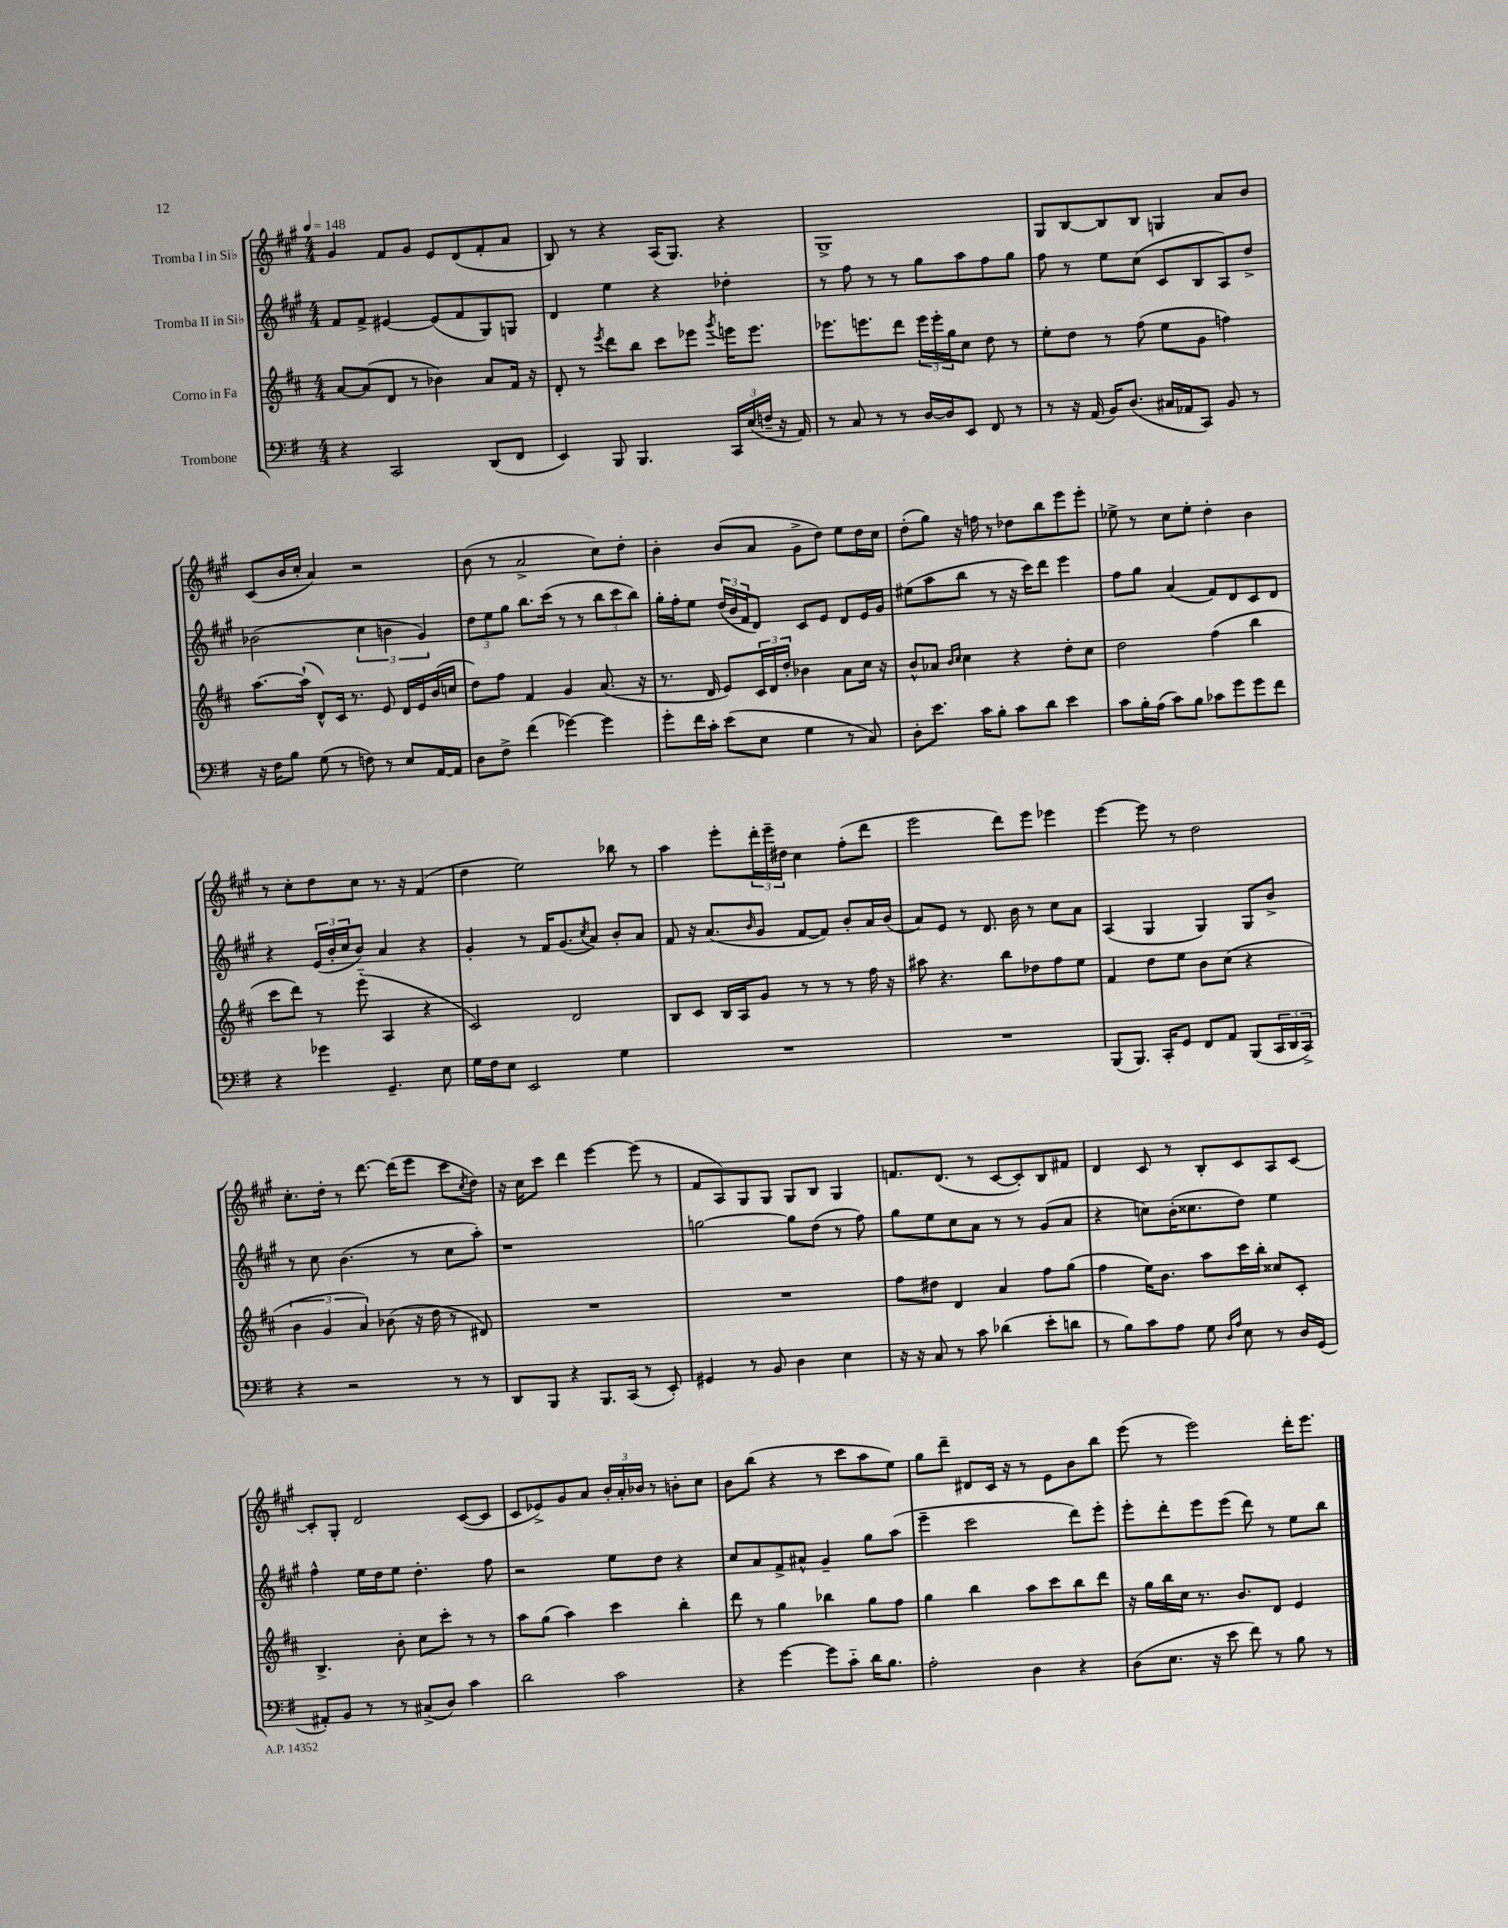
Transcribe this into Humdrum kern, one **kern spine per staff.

**kern	**kern	**kern	**kern
*part4	*part3	*part2	*part1
*staff4	*staff3	*staff2	*staff1
*I"Trombone	*I"Corno in Fa	*I"Tromba II in Si♭	*I"Tromba I in Si♭
*clefF4	*clefG2	*clefG2	*clefG2
*k[f#]	*k[f#c#]	*k[f#c#g#]	*k[f#c#g#]
*M4/4	*M4/4	*M4/4	*M4/4
*MM148	*MM148	*MM148	*MM148
=1	=1	=1	=1
4r	[8a/L	8f#/L	4g#/
.	(8a/]	8f#^/J	.
2CC/	8d/J	[4e#X/	8f#/L
.	8r	.	8g#/J
.	4b-X\)	(8e#/L]	8e/L
.	.	8f#/	(8d/
(8DD/L	8a/L	8G#/)	8f#'/
8FF#/J	16f#/Jk	8Gn/J	8a/J
.	16r	.	.
=2	=2	=2	=2
4EE/)	8d'/	4d/	8B/)
.	8r	.	8r
.	8qeee/	.	.
8BBB/	8ddd\L	4ee\	4r
4.BBB/	8bb\J	.	.
.	8ccc#\L	4r	(16A/KL
.	.	.	8.G#/J)
.	8eee-X\J	.	.
.	8qggg/	.	.
24CC/LL	16eeen\KL	4dd-X'\	4r
(24E/	.	.	.
.	8.eee\J	.	.
24Fn~/JJ	.	.	.
16r	.	.	.
16AA/)	.	.	.
=3	=3	=3	=3
8r	8.eee-X\L	8r	1G#^
8C/	.	8ff#\	.
.	8.eeen\	.	.
8r	.	8r	.
8r	8ddd\J	8r	.
[16D/LL	24eee\LL	8gg#\L	.
.	24eee'\	.	.
16D/J]	.	.	.
.	24gg\J	.	.
8EE/J	8cc#\J	8aa\	.
8FF#/	8dd\	8ff#\	.
8r	8r	8gg#\J	.
=4	=4	=4	=4
8r	8ee'\L	8ff#\	8G#/L
16r	8dd\J	8r	[8B/
(16AA/	.	.	.
16BB/KL)	8r	8ee\L	8B/]
(8.D/J	.	.	.
.	(8ff#\	(8cc#\J	8B/J
16C#X/LL	8ee\L	8c#/L	4Gn/
16AA-X/J	.	.	.
8CC/J)	8g\J	8B/	.
8BB/	4ffn\)	8A/)	8a/L
8r	.	8dd^/J	8b/J
!!LO:LB:g=z
=5	=5	=5	=5
16r	[8.aa\L	(2b-X\	(8c#/L
16F#\KL	.	.	.
8B\J	.	.	16b/L
.	(16aa`\Jk]	.	16cc#'/JJ
(8G\	8d^^/L)	.	4a/)
8r	16c#/Jk	.	.
.	8.r	.	.
8Fn\)	.	6cc#\	2r
8r	8e/	.	.
.	.	6bn\	.
8E/L	16d/LL	.	.
.	16e/	.	.
.	.	6g#/)	.
[16AA/L	(16b/	.	.
16AA/JJ]	16ccn/JJ	.	.
=6	=6	=6	=6
8D\L	8dd\L)	12dd\L	(8b\
.	.	12ee\	.
8F#^\J	8ff#\J	.	8r
.	.	12gg#\J	.
(4f#\	4f#/	8.bb\L	2a^/
.	.	(16ccc#\Jk	.
[4g-X\)	4g/	8r	.
.	.	8r	.
4g-\]	(8.a/	12bb\L	8cc#\L)
.	.	12ccc#\	.
.	.	.	8dd'\J
.	.	12bb\J)	.
.	16r	.	.
=7	=7	=7	=7
8g'\L	8.r	16gg#'\LL	4b'\
.	.	16ff#'\J	.
16f#\L	.	8ee\J	.
16c'\JJ	16d/	.	.
(8e\L	8e/L)	(24dd/LL	(8b/L
.	.	24b/	.
.	.	24f#/J	.
8E\J	24c#/L	8d/J)	8a/J
.	24d/	.	.
.	24dd'/JJ	.	.
4G\	4b-X\	8c#/L	8g#^\L
.	.	8e/J	8dd\J)
8r	8a\L	8d/L	8ee\L
8C/)	16cc#\Jk	16e/L	16dd\L
.	16r	16g#/JJ	16cc#\JJ
=8	=8	=8	=8
8D'\L	8b^^/L	(8ee#X\L	(8dd'\L
8.e\J	8a-X/J	8aa\	8gg#\J)
.	16qqb/LL	.	.
.	16qqcc#/JJ	.	.
.	4cc#\	8bb\J	16r
16c\KL	.	.	16ffn\
8B'\J	.	8r	8r
8c\L	4r	16r	8dd-X\L
.	.	16ccc#\KL)	.
8d\J	.	8ddd\J	8bb\
4e\	8dd'\L	4eee\	8eee\
.	8cc#\J	.	8eee'\J
=9	=9	=9	=9
8c\L	2dd\	8ff#\L	8ee-X^\
16B'\L	.	8gg#\J	8r
(16A\JJ	.	.	.
8c\L)	.	(4a/	8cc#\L
8B\J	.	.	8ee-'\J
8c-X\L	(4ff#\	8f#/L)	4dd'\
8g\	.	8d/	.
8g\	4bb\	8c#/	4b\
8f#\J	.	8d/J	.
!!LO:LB:g=z
=10	=10	=10	=10
4r	8ccc#\L	4r	8r
.	8ddd\J)	.	8cc#'\L
4g-X\	8r	(24e/LL	8dd\
.	.	24b'/	.
.	.	24cc#/J	.
.	(8eee\	8b/J)	8cc#\J
4.GG~/	4A/	4a/	8.r
.	.	.	16r
.	4r	4r	(4f#/
8E\	.	.	.
=11	=11	=11	=11
16G\LL	2c#/)	4g#'/	4dd\
16F#\J	.	.	.
8E\J	.	.	.
2EE/	.	8r	2ee\)
.	.	16f#/KL	.
.	.	(8.g#/	.
.	2d/	.	.
.	.	8qcc#/	.
.	.	8a/J)	.
4G\	.	8b'/L	8bb-X\
.	.	8a/J	8r
=12	=12	=12	=12
1r	8B/L	8f#/	4aa\
.	8c#/J	16r	.
.	.	(8.a/L	.
.	16B/LL	.	8eee'\L
.	16A/J	.	.
.	.	16qqb/	.
.	8g/J	8g#/J	24ddd'\L
.	.	.	24eee~\
.	.	.	24dd#X\JJ
.	8r	[8f#/L	4cc#\
.	8r	8f#/J])	.
.	8r	8b'/L	(8ff#'\L
.	16ff#\	16a/L	8ddd\J
.	16r	(16b/JJ	.
=13	=13	=13	=13
1r	8aa#X\	8a/L)	2eee\
.	4.r	8e/J	.
.	.	8r	.
.	.	8.d/	.
.	8bb\L	.	8ddd\L)
.	.	16b\	.
.	8dd-X\	8r	8eee\J
.	8ff#\	8cc#\L	4eee-X\
.	8ee\J	8a\J	.
=14	=14	=14	=14
(8BBB/L	4f#/	(4A/	[4eee\
8.BBB/J)	.	.	.
.	8dd\L	4G#/	8eee\]
16CC'/KL	.	.	.
8GG/J	8ee\J	.	8r
8FF#/L	8b\L	4G#/)	2dd\
8AA/J	(8cc#\J	.	.
(8BBB/L	4r	8G#/L	.
24CC/L	.	8b^/J	.
24DD/	.	.	.
24CC^/JJ)	.	.	.
!!LO:LB:g=z
=15	=15	=15	=15
4r	6b\	8r	8.cc#'\L
.	.	8cc#\	.
.	6g/	.	.
.	.	.	16dd'\Jk
2r	.	(4.b\	8r
.	6a/)	.	.
.	.	.	[8.ddd\
.	(8b-X\	.	.
.	.	.	(16ddd\KL]
.	16r	8r	8eee\J
.	16dd\	.	.
8r	8r	8cc#\L	8ccc#\L
.	.	.	8qcc#/
8r	8d#X/)	8aa'\J)	8dd\J)
=16	=16	=16	=16
8DD/L	1r	1r	16r
.	.	.	16cc#\KL
8BBB/J	.	.	8ccc#\J
4r	.	.	4ddd\
8.BBB/L	.	.	[4eee\
(16CC/Jk	.	.	.
8r	.	.	(8eee\]
8EE'/)	.	.	8r
=17	=17	=17	=17
4GG#X/	1r	[2ggn\	8f#/L
.	.	.	8A/)
8r	.	.	8G#/
8BB/	.	.	8G#/J
4D\	.	8gg\L]	8G#/L
.	.	(8dd\J	8B/J
4E\	.	8r	4G#/
.	.	8ff#\)	.
=18	=18	=18	=18
16r	8ff#\L	8gg#\L	8.fn/L
16r	.	.	.
8C/	8dd#X\J	8ee\	.
.	.	.	(8.d/J
8r	4d/	8cc#\	.
8c\	.	8a\J	8r
(4d-X\	4a/	8r	[8c#/L
.	.	8r	8c#'/])
8e'\L	8ff#\L	(8g#/L	8B/
8dn\J	(8gg\J	8a/J	8f#X/J
=19	=19	=19	=19
8r	4ff#\	4r	4d/
8B\L)	.	.	.
8c\	16ee\KL)	8ccn\L)	8c#/
.	8.b\J	.	.
8A\J	.	(16b'\K	8r
.	.	8.cc##X\	.
8G\	8aa\L	.	8B'/L
16qqD/LL	.	.	.
16qqA/JJ	.	.	.
8E\	16ccc#\L	8dd\J)	8c#/
.	16bb'\JJ	.	.
8r	8cc##X/L	4ee\	8A/
16D/LL	8c#'/J	.	[8c#/J
(16GG/JJ	.	.	.
!!LO:LB:g=z
=20	=20	=20	=20
8AA#X'/L)	4.B^/	4ff#^^\	8c#'/L]
8BB/J	.	.	8G#'/J
8r	.	16ee\LL	2d/
.	.	16dd\J	.
8r	8b'\	8ee\J	.
(8C#X^/L	8cc#\L	4.dd'\	.
8D/J)	8ccc#'\J	.	.
4c\	8r	.	([8c#/L
.	8r	8ff#\	8c#/J]
=21	=21	=21	=21
2d\	8aa\L	2r	8c#/L
.	(8gg\J	.	8e-X^/)
.	4aa\)	.	8g#/
.	.	.	8a/J
2c\	4ccc#\	8ee\L	24b'/LL
.	.	.	24a'/
.	.	.	24b-X/JJ
.	.	8dd\J	8r
.	4bb'\	4r	8bn'\L
.	.	.	8cc#\J
=22	=22	=22	=22
4r	8ddd\	8cc#/L	8b\L
.	8r	8a/	(8bb\J
[4g\	4gg\	8f#^/	4r
.	.	8a#X^^/J	.
8g\L]	4bb-X\	4g#~/	8r
8c\J	.	.	8ccc#\L
16d\KL	8gg\L	8gg#\L	8aa\
8.B\J	.	.	.
.	8ff#\J	(8aa\J	8ee\J)
=23	=23	=23	=23
2A'\	4gg\	4eee~\	8gg#\L
.	.	.	8ddd~\J
.	4bb\	2ccc#\	8d#X/L
.	.	.	16c#/Jk
.	.	.	16r
4D\	8aa\L	.	8r
.	8ccc#\	.	8e\L
4r	8bb\	8ddd\L)	8b\
.	8ddd\J	8eee'\J	8bb\J
=24	=24	=24	=24
(8D\L	16r	8eee'\L	(8eee\
.	16gg\LL	.	.
8.E\J	16bb\	8ddd'\	8r
.	16cc#\JJ	.	.
.	8.r	8eee\	2eee\)
16r	.	.	.
8e\	.	(8eee\J	.
.	8.b/L	.	.
8f#\)	.	8ddd\)	.
8r	8d/J	8r	.
8B\	4e/	8ee\L	16ddd'\KL
.	.	.	8.eee\J
8r	.	8bb\J	.
==	==	==	==
*-	*-	*-	*-
